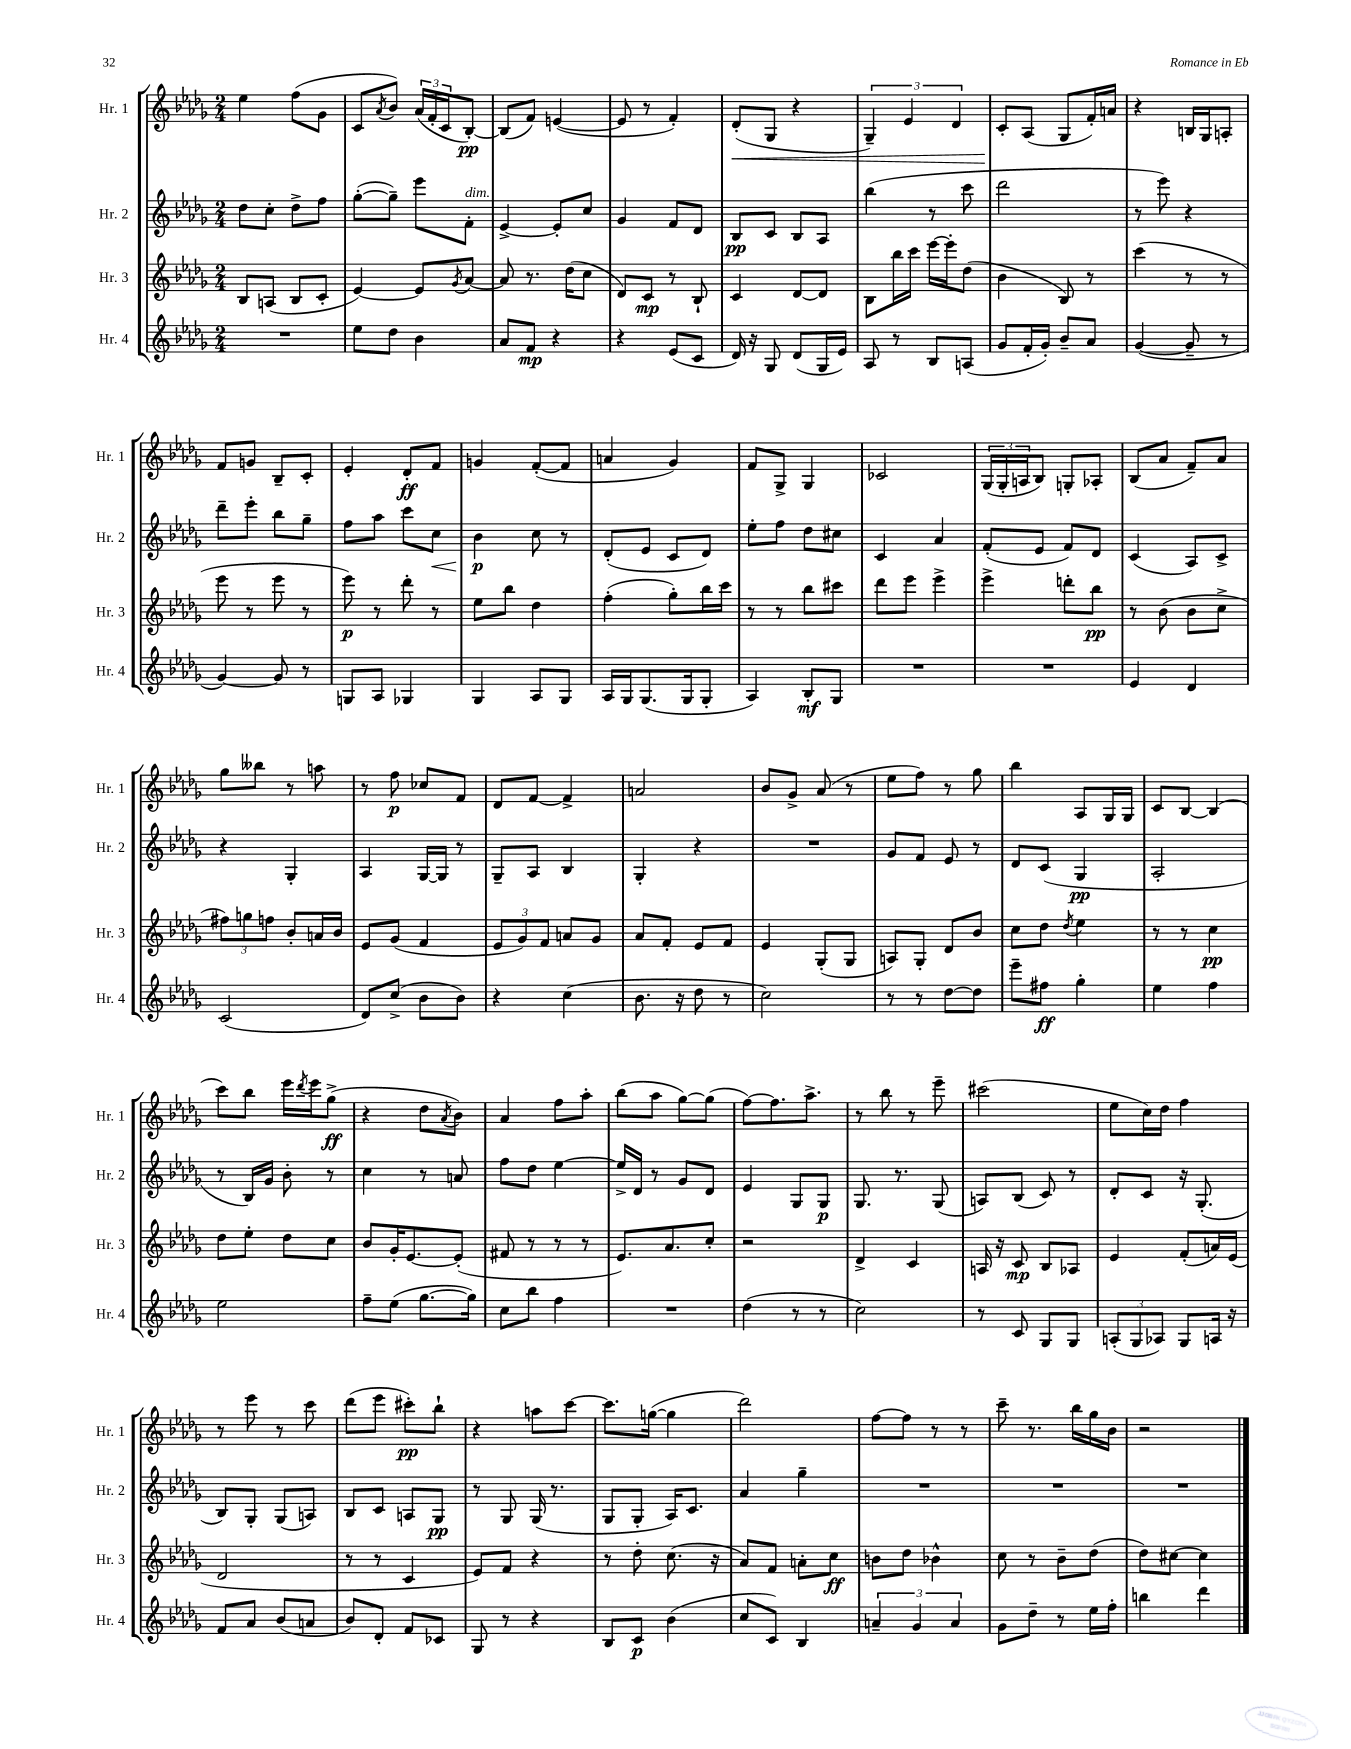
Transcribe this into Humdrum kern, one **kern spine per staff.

**kern	**kern	**kern	**kern
*staff4	*staff3	*staff2	*staff1
*clefG2	*clefG2	*clefG2	*clefG2
*k[b-e-a-d-g-]	*k[b-e-a-d-g-]	*k[b-e-a-d-g-]	*k[b-e-a-d-g-]
*M2/4	*M2/4	*M2/4	*M2/4
2r	8B-	8dd-	4ee-
.	(8A	8cc'	.
.	8B-	8dd-^	(8ff
.	8c'	8ff	8g-
=	=	=	=
8ee-	[4e-)	([8gg-'	8c
.	.	.	8qa-
8dd-	.	8gg-~])	8b-)
4b-	8e-]	8eee-	(24a-
.	.	.	24f'
.	.	.	24c
.	8qg-	.	.
.	[8a-	8f'	[8B-')
=	=	=	=
8a-	8a-]	[4e-^	(8B-]
8f	8.r	.	8f)
4r	.	8e-']	([4e
.	(16dd-	.	.
.	8cc	8cc	.
=	=	=	=
4r	8d-)	4g-	8e]
.	8c	.	8r
(8e-	8r	8f	4f')
8c	8B-`	8d-	.
=	=	=	=
16d-)	4c	8B-	(8d-'
16r	.	.	.
8G-	.	8c	8G-
(8d-	[8d-	8B-	4r
16G-	8d-]	8A-	.
16e-)	.	.	.
=	=	=	=
8A-	8B-	(4bb-	6G-~)
8r	16bb-	.	.
.	.	.	6e-
.	16ccc	.	.
8B-	[16eee-	8r	.
.	16eee-']	.	.
.	.	.	6d-
(8A	(8dd-	8ccc	.
=	=	=	=
8g-	4b-	2ddd-	8c'
16f'	.	.	(8A-
16g-')	.	.	.
8b-~	8B-)	.	8G-
8a-	8r	.	16f')
.	.	.	16a
=	=	=	=
([4g-	(4ccc	8r	4r
.	.	8eee-)	.
8g-~]	8r	4r	16B
.	.	.	16G-
8r	8r	.	8A'
=	=	=	=
[4g-)	8eee-	8ddd-~	8f
.	8r	8eee-'	8g
8g-]	8eee-	8bb-	8B-~
8r	8r	8gg-~	8c'
=	=	=	=
8G	8eee-)	8ff	4e-'
8A-	8r	8aa-	.
4G-	8ddd-'	8ccc	8d-'
.	8r	8cc	8f
=	=	=	=
4G-	8ee-	4b-	4g
.	8bb-	.	.
8A-	4dd-	8cc	([8f'
8G-	.	8r	8f]
=	=	=	=
16A-	(4ff'	(8d-'	4a
16G-	.	.	.
(8.G-	.	8e-	.
.	8gg-')	8c	4g-)
16G-	.	.	.
8G-'	16bb-	8d-)	.
.	16ccc	.	.
=	=	=	=
4A-)	8r	8ee-'	8f
.	8r	8ff	8G-^
8B-'	8bb-	8dd-	4G-
8G-	8ccc#	8cc#	.
=	=	=	=
2r	8ddd-	4c	2c-
.	8eee-	.	.
.	4eee-^	4a-	.
=	=	=	=
2r	4eee-^	(8f'	(24G-
.	.	.	24G-'
.	.	.	24A
.	.	8e-	8B-)
.	8ddd'	8f)	8G'
.	8bb-	8d-	8A-'
=	=	=	=
4e-	8r	(4c	(8B-
.	(8b-	.	8a-
4d-	8b-	8A-)	8f~)
.	8cc^	8c^	8a-
=	=	=	=
(2c	12ff#)	4r	8gg-
.	12gg	.	.
.	.	.	8bb--
.	12ff	.	.
.	8b-'	4G-'	8r
.	16a	.	8aa
.	16b-	.	.
=	=	=	=
8d-)	8e-	4A-	8r
(8cc^	(8g-	.	8ff
8b-	4f	[16G-	8cc-
.	.	16G-]	.
8b-)	.	8r	8f
=	=	=	=
4r	12e-	8G-~	8d-
.	12g-)	.	.
.	.	8A-	[8f
.	12f	.	.
(4cc	8a	4B-	4f^]
.	8g-	.	.
=	=	=	=
8.b-	8a-	4G-'	2a
.	8f'	.	.
16r	.	.	.
8dd-	8e-	4r	.
8r	8f	.	.
=	=	=	=
2cc)	4e-	2r	8b-
.	.	.	8g-^
.	(8G-'	.	(8a-
.	8G-	.	8r
=	=	=	=
8r	8A)	8g-	8ee-
8r	8G-'	8f	8ff)
[8dd-	8d-	8e-	8r
8dd-]	8b-	8r	8gg-
=	=	=	=
8eee-~	8cc	8d-	4bb-
8ff#	8dd-	(8c	.
.	8qdd-	.	.
4gg-'	4ee-	4G-	8A-
.	.	.	16G-
.	.	.	16G-
=	=	=	=
4ee-	8r	2A-'	8c
.	8r	.	[8B-
4ff	4cc	.	(4B-]
=	=	=	=
2ee-	8dd-	8r	8ccc)
.	8ee-'	16B-)	8bb-
.	.	16g-	.
.	8dd-	8b-'	16eee-
.	.	.	8qddd-
.	.	.	16eee-
.	8cc	8r	(8gg-^
=	=	=	=
8ff~	8b-	4cc	4r
(8ee-	16g-'	.	.
.	[8.e-	.	.
[8.gg-	.	8r	8dd-
.	.	.	8qa-
.	(8e-']	8a	8b-)
16gg-])	.	.	.
=	=	=	=
8cc	8f#	8ff	4a-
8bb-	8r	8dd-	.
4ff	8r	[4ee-	8ff
.	8r	.	8aa-'
=	=	=	=
2r	8.e-)	16ee-^]	(8bb-
.	.	16d-	.
.	.	8r	8aa-
.	8.a-	.	.
.	.	8g-	[8gg-)
.	8cc'	8d-	(8gg-]
=	=	=	=
(4dd-	2r	4e-	[8ff)
.	.	.	8.ff]
8r	.	8G-	.
.	.	.	8.aa-^
8r	.	8G-	.
=	=	=	=
2cc)	4d-^	8.G-	8r
.	.	.	8bb-
.	.	8.r	.
.	4c	.	8r
.	.	(8G-	8eee-~
=	=	=	=
8r	16A	8A)	(2ccc#
.	16r	.	.
8c	8c	(8B-	.
8G-	8B-	8c)	.
8G-	8A-	8r	.
=	=	=	=
(12A'	4e-	8d-'	8ee-
12G-	.	.	.
.	.	8c	16cc)
12A-)	.	.	.
.	.	.	16dd-
8G-	(8f'	16r	4ff
.	.	(8.G-'	.
16A	16a)	.	.
16r	(16e-	.	.
=	=	=	=
8f	2d-	8B-)	8r
8a-	.	8G-'	8eee-
(8b-	.	(8G-	8r
8a	.	8A)	8ccc
=	=	=	=
8b-)	8r	8B-	(8ddd-
8d-'	8r	8c	8eee-
8f	4c	8A	8ccc#')
8c-	.	8G-	8bb-`
=	=	=	=
8G-	8e-)	8r	4r
8r	8f	8G-	.
4r	4r	(16G-	8aa
.	.	8.r	.
.	.	.	[8ccc
=	=	=	=
8B-	8r	8G-	8.ccc]
8c	8dd-'	8G-'	.
.	.	.	([16gg
(4b-	(8.cc	16A-)	4gg]
.	.	8.c	.
.	16r	.	.
=	=	=	=
8cc	8a-)	4a-	2ddd-)
8c)	8f	.	.
4B-	8a'	4gg-~	.
.	8cc	.	.
=	=	=	=
6a~	8b	2r	[8ff
.	8dd-	.	8ff]
6g-	.	.	.
.	4b-^^	.	8r
6a	.	.	.
.	.	.	8r
=	=	=	=
8g-	8cc	2r	8ccc~
8dd-~	8r	.	8.r
8r	8b-~	.	.
.	.	.	16bb-
16ee-	(8dd-	.	16gg-
16ff'	.	.	16b-
=	=	=	=
4bb	8dd-)	2r	2r
.	[8cc#	.	.
4ddd-	4cc#]	.	.
==	==	==	==
*-	*-	*-	*-
